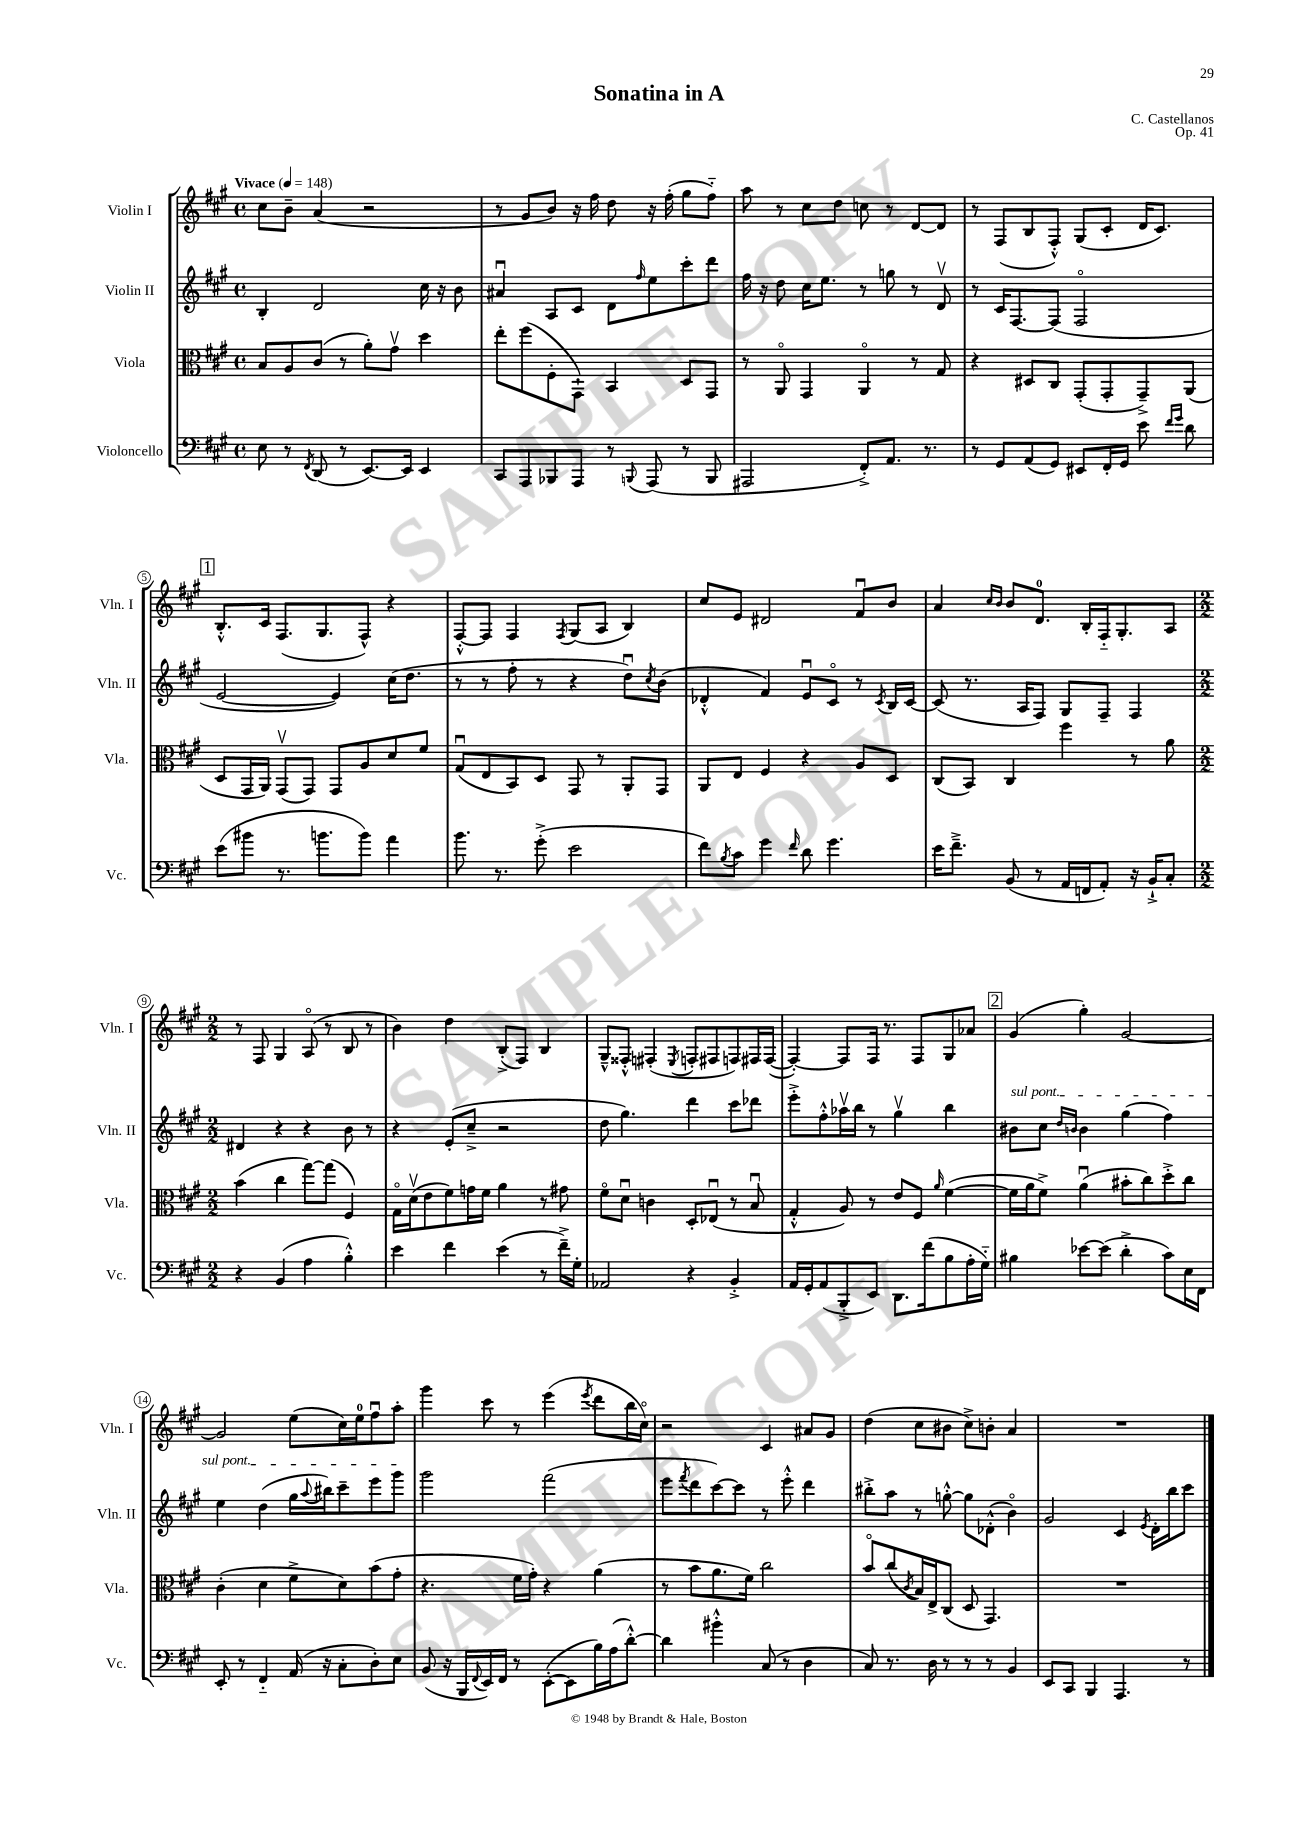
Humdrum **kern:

**kern	**kern	**kern	**kern
*staff4	*staff3	*staff2	*staff1
*clefF4	*clefC3	*clefG2	*clefG2
*k[f#c#g#]	*k[f#c#g#]	*k[f#c#g#]	*k[f#c#g#]
*M4/4	*M4/4	*M4/4	*M4/4
*met(c)	*met(c)	*met(c)	*met(c)
*MM148	*MM148	*MM148	*MM148
8E	8B	4B'	8cc#
8r	8A	.	8b~
8qFF#	.	.	.
(8DD	(8c#	2d	(4a
8r	8r	.	.
[8.EE)	8a')	.	2r
.	8g#v	.	.
16EE]	.	.	.
4EE	4dd	16cc#	.
.	.	16r	.
.	.	8b	.
=	=	=	=
8CC#	8ee'	4a#u	8r
8AAA	(8ff#	.	8g#
8BBB-	8F#'	8A	8b)
8AAA	8GG#`)	8c#	16r
.	.	.	16ff#
8r	4BB	8d	8dd
8qqBBB	.	16qqff#	.
(8AAA	.	8ee	16r
.	.	.	(16ff#'
8r	8D	8ccc#'	8gg#
8BBB	8GG#	8ddd	8ff#'~)
=	=	=	=
2AAA#	8r	16ff#	8aa
.	.	16r	.
.	8AAo	8dd	8r
.	4GG#	16cc#	8cc#
.	.	8.ee	.
.	.	.	8dd
8FF#'^)	4AAo	8r	8cc
8.AA	.	8gg	8r
.	8r	8r	[8d
8.r	.	.	.
.	8G#	8dv	8d]
=	=	=	=
8r	4r	8r	8r
8GG#	.	16c#	(8F#
.	.	[8.F#	.
(8AA	8D#	.	8B
8GG#)	8C#	(8F#]	8F#'^^)
8EE#	(8GG#'	2F#o	(8G#
16FF#'	8GG#'	.	8c#'
16GG#	.	.	.
8e	8GG#~^)	.	16d
.	.	.	8.c#)
16qqf#	.	.	.
16qqg#	.	.	.
8d	(8AA	.	.
=	=	=	=
(8e	8D	[2e	8.B'^^
8b#	16GG#	.	.
.	16AA)	.	16c#
8.r	(8GG#v	.	(8.F#
.	8GG#)	.	.
8.b	.	.	8.G#
.	8GG#	4e])	.
8b)	8A	.	8F#^^)
4a	8d	(16cc#	4r
.	.	8.dd	.
.	8f#	.	.
=	=	=	=
8.b	(8G#u	8r	[8F#'^^
.	8E	8r	8F#]
8.r	.	.	.
.	8BB)	8ff#'	4F#
(8g#'^	8D	8r	.
.	.	.	8qF#
2e	8GG#	4r	(8G#
.	8r	.	8A
.	8AA'	8ddu)	4B)
.	.	8qcc#	.
.	8GG#	(8b	.
=	=	=	=
8f#)	8AA	4d-'^^	8cc#
8qB	.	.	.
8c#	8E	.	8e
4g#	4F#	4f#)	2d#
16qqf#	.	.	.
8d	4r	8eu	.
4.g#	.	8c#o	.
.	8A	8r	8f#u
.	.	8qc#	.
.	8D	16B	8b
.	.	[16c#	.
=	=	=	=
16e	(8C#	(8c#]	4a
8.f#~^	.	.	.
.	8BB)	8.r	.
.	.	.	16qqcc#
.	.	.	16qqb
(8BB	4C#	.	8b
.	.	16A	.
8r	.	8F#)	8.d
16AA	4ff#	8G#	.
16FF	.	.	16B'
8AA')	.	8F#~	16F#'~
.	.	.	8.G#'
16r	8r	4F#	.
16BB`^	.	.	.
8C#'	8a	.	8A
=	=	=	=
*M2/2	*M2/2	*M2/2	*M2/2
4r	(4b	4d#	8r
.	.	.	8F#
(4BB	4cc#	4r	4G#
4A	[8gg#)	4r	(8Ao
.	(8gg#]	.	8r
4B'^^)	4F#)	8b	8B
.	.	8r	8r
=	=	=	=
4e	16G#o	4r	4b)
.	(16dv	.	.
.	8e	.	.
4f#	8f#)	(8e'	4dd
.	16g	8cc#~^	.
.	16f#	.	.
(4e	4a	2r	(8B'^
.	.	.	8F#)
8r	8r	.	4B
16f#~^)	8g#	.	.
16G#'	.	.	.
=	=	=	=
2AA-	8f#o	8dd	8G#~^^
.	8du	4.gg#)	8F##'^^
.	4c	.	(4F#'
.	.	.	8qE
4r	8D'	4ddd	8F'
.	(8E-u	.	8F#
4BB'^	8r	8ccc#	8F)
.	8Bu	8ddd-	16F#
.	.	.	([16F#
=	=	=	=
16AA	4G#'^^	8eee'^	4F#'_)
16GG#'	.	.	.
(8AA	.	8ff#'^^	.
8BBB'^	8A)	16aa-v	8F#]
.	.	16bb	.
8EE)	8r	8r	16F#
.	.	.	8.r
8.DD	8e	4gg#v	.
.	8F#	.	8F#
(16f#	.	.	.
.	16qqa	.	.
8B	([4f#	4bb	8G#
16A'	.	.	8a-
16G#'~)	.	.	.
=	=	=	=
4B#	16f#]	8b#	(4g#
.	16a	.	.
.	8f#^)	8cc#	.
.	.	16qqdd	.
.	.	16qqb	.
[8e-	(4au	4b	4gg#')
(8e-]	.	.	.
4d'^	8b#'	(4gg#	[2g#
.	8cc#)	.	.
8c#)	8dd'^	4ff#)	.
16E	8cc#	.	.
16FF#	.	.	.
=	=	=	=
8EE'	(4c#'	4ee	2g#]
8r	.	.	.
4FF#'~	4d	(4dd	.
(16AA	8f#^	16gg#	(8ee
.	.	8qqaa	.
16r	.	16bb#)	.
8C#'	8d)	8ccc#~	16cc#)
.	.	.	16ee
8D')	(8b	8eee	8ff#u
8E	8g#'	8ggg#	8aa'
=	=	=	=
(8BB	4.r	2ggg#	4ggg#
16r	.	.	.
16BBB	.	.	.
8qqFF#	.	.	.
16EE)	.	.	8ccc#
16FF#	.	.	.
8r	16f#	.	8r
.	16g#')	.	.
([8EE'	4r	(2fff#	(4eee
8EE]	.	.	.
.	.	.	8qeee
16B)	(4a	.	8ddd
(16A	.	.	.
[8d'^^)	.	.	16bb
.	.	.	16cc#o)
=	=	=	=
4d]	8r	8eee	2r
.	.	8qfff#	.
.	8b	8ddd	.
4b#'^^	8.a	[8ccc#)	.
.	.	8ccc#]	.
.	16f#)	.	.
(8C#	2cc#	8r	4c#
8r	.	8eee'^^	.
4D	.	4ddd	8a#
.	.	.	8g#
=	=	=	=
8C#)	8bo	8bb#'^	(4dd
8.r	(8cc#	8aa	.
.	8qc#	.	.
.	16B)	8r	8cc#
16D	16E^	.	.
8r	(8C#	[8gg'^^	8b#
8r	8D	8gg]	8cc#^)
8r	4.GG#)	(8d-'^^	8b'
4BB	.	4bo)	4a
=	=	=	=
8EE	1r	2g#	1r
8CC#	.	.	.
4BBB	.	.	.
4.AAA	.	4c#	.
.	.	8qe	.
.	.	16d'	.
.	.	16bb	.
8r	.	8ccc#	.
==	==	==	==
*-	*-	*-	*-
